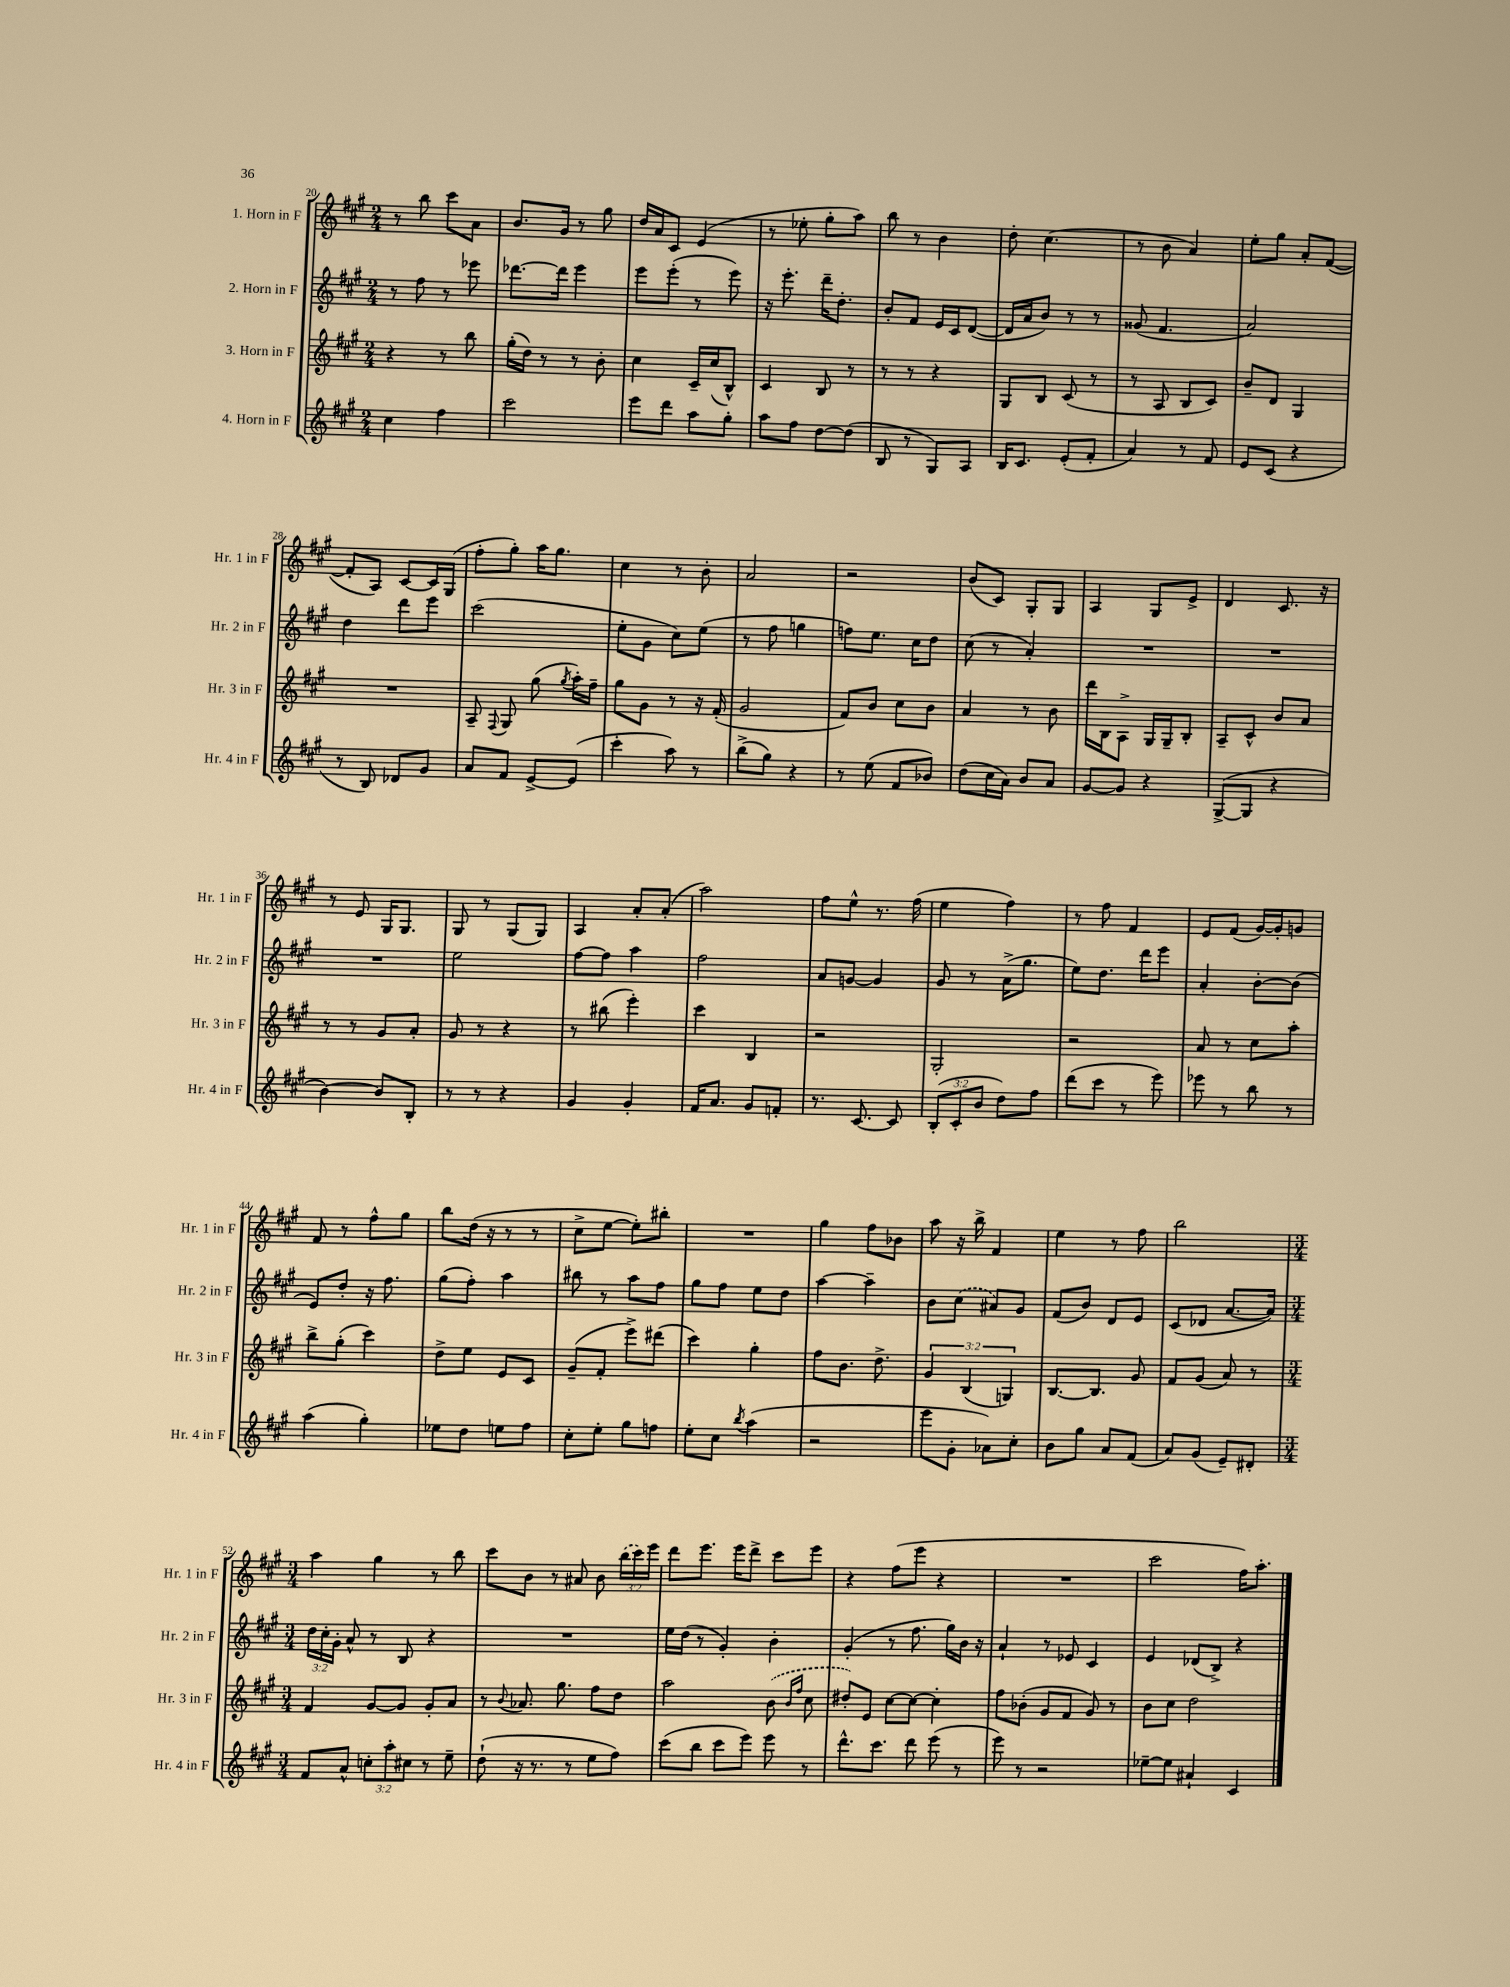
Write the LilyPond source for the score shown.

<<
\new StaffGroup <<
\new Staff = "s0" \with { instrumentName = "1. Horn in F" shortInstrumentName = "Hr. 1 in F" } {
    \clef treble \key a \major \numericTimeSignature \time 2/4 \override Staff.TupletNumber.text = #tuplet-number::calc-fraction-text
    \autoBeamOff r8 b''8 cis'''8[ a'8] |
    b'8.[ gis'16] r8 gis''8 |
    d''16[ a'16 cis'8] e'4( |
    r8 ees''8-. gis''8[-. a''8]) |
    b''8 r8 b'4 |
    d''8-. cis''4.( |
    r8 b'8 a'4) |
    e''8[-. gis''8] a'8[-. fis'8]~( |
    fis'8[-. a8]) cis'8[~ cis'16 gis16]( |
    fis''8[-. gis''8]-.) a''16[ gis''8.] |
    cis''4 r8 b'8-. |
    a'2 |
    r2 |
    b'8[( cis'8]) gis8[-. gis8] |
    a4 gis8[ e'8]-> |
    d'4 cis'8. r16 |
    r8 e'8 gis16[ gis8.] |
    gis8 r8 gis8[( gis8]) |
    a4 a'8[-. a'8]-.( |
    a''2) |
    fis''8[ e''8]-^ r8. fis''16( |
    e''4 fis''4) |
    r8 fis''8 fis'4 |
    e'8[ fis'8]( gis'16[~) gis'16-. g'8] |
    fis'8 r8 fis''8[-^ gis''8] |
    b''8[ d''16]( r16 r8 r8 |
    cis''8[-> e''8]~ e''8[-.) bis''8]-. |
    R2 |
    gis''4 fis''8[ bes'8] |
    a''8 r16 b''16-> fis'4 |
    e''4 r8 fis''8 |
    b''2 |
    \numericTimeSignature \time 3/4 a''4 gis''4 r8 b''8 |
    cis'''8[ b'8] r8 ais'8 b'8 \tuplet 3/2 { \once \slurDashed b''16[( cis'''16) e'''16] } |
    d'''8[ e'''8.] e'''16[ d'''8]-> cis'''8[ e'''8] |
    r4 fis''8[( e'''8] r4 |
    R2. |
    cis'''2 fis''16[) a''8.]-. \bar "|." |
}
\new Staff = "s1" \with { instrumentName = "2. Horn in F" shortInstrumentName = "Hr. 2 in F" } {
    \clef treble \key a \major \numericTimeSignature \time 2/4 \override Staff.TupletNumber.text = #tuplet-number::calc-fraction-text
    \autoBeamOff r8 fis''8 r8 ees'''8 |
    des'''8.[~ des'''16] e'''4 |
    e'''8[ e'''8]-.( r8 e'''8) |
    r16 e'''8.-. d'''16[-- d''8.]-. |
    b'8[-. fis'8] e'16[ cis'16 d'8]~( |
    d'16[ a'16 b'8]) r8 r8 |
    gisis'8( fis'4. |
    a'2) |
    d''4 d'''8[ e'''8] |
    cis'''2( |
    e''8[-. gis'8] cis''8[) e''8]( |
    r8 fis''8 g''4 |
    f''8[) e''8.] cis''16[ d''8] |
    cis''8( r8 a'4-.) |
    R2 |
    R2 |
    R2 |
    e''2 |
    fis''8[~ fis''8] a''4 |
    fis''2 |
    a'8[ g'8]~ g'4 |
    gis'8 r8 a'16[->( gis''8.] |
    e''8[) d''8.] d'''16[ e'''8] |
    a'4-. b'8[~-. b'8]( |
    e'8[) d''8]-. r16 fis''8. |
    gis''8[( fis''8]-.) a''4 |
    bis''8 r8 a''8[ fis''8] |
    gis''8[ fis''8] e''8[ d''8] |
    a''4~ a''4-- |
    b'8[ \once \slurDashed cis''8]( ais'8[) gis'8] |
    fis'8[( b'8]) d'8[ e'8] |
    cis'8[( des'8] a'8.[~ a'16]) |
    \numericTimeSignature \time 3/4 \tuplet 3/2 { d''16[ cis''16-. gis'16]-. } a'8-^ r8 b8 r4 |
    R2. |
    e''16[ d''16]( r8 gis'4-.) b'4-. |
    gis'4-.( r8 fis''8. gis''16[) b'16] r16 |
    a'4-! r8 ees'8 cis'4 |
    e'4 des'8[( b8]->) r4 \bar "|." |
}
\new Staff = "s2" \with { instrumentName = "3. Horn in F" shortInstrumentName = "Hr. 3 in F" } {
    \clef treble \key a \major \numericTimeSignature \time 2/4 \override Staff.TupletNumber.text = #tuplet-number::calc-fraction-text
    \autoBeamOff r4 r8 b''8 |
    gis''16[-.( d''16]) r8 r8 b'8-. |
    cis''4 cis'16[-- cis''16( b8]-^) |
    cis'4 b8 r8 |
    r8 r8 r4 |
    gis8[ b8] cis'8( r8 |
    r8 a8 b8[ cis'8]) |
    b'8[-- d'8] gis4 |
    R2 |
    a8-- \appoggiatura { fis8 } gis8 gis''8( \acciaccatura { gis''8 } a''16[-.) fis''16]-- |
    gis''8[ gis'8] r8 r16 fis'16-.( |
    gis'2 |
    fis'8[) b'8] cis''8[ b'8] |
    a'4 r8 b'8 |
    d'''16[ b16 a8]-> gis16[ gis16-- b8]-. |
    a8[-- cis'8]-^ b'8[ a'8] |
    r8 r8 gis'8[ a'8]-. |
    gis'8 r8 r4 |
    r8 bis''8( e'''4-.) |
    cis'''4 b4 |
    r2 |
    gis2-. |
    r2 |
    a'8 r8 cis''8[ a''8]-. |
    b''8[-> gis''8]-.( cis'''4) |
    d''8[-> e''8] e'8[ cis'8] |
    gis'8[--( fis'8]-. e'''8[->) dis'''8]( |
    cis'''4) gis''4-. |
    fis''8[ b'8.] d''8.-> |
    \tuplet 3/2 { gis'4 b4( g4) } |
    b8.[~ b8.] gis'8 |
    fis'8[ gis'8]( a'8) r8 |
    \numericTimeSignature \time 3/4 fis'4 gis'8[~ gis'8] gis'8[-. a'8] |
    r8 \appoggiatura { b'8 } aes'8. gis''8. fis''8[ d''8] |
    a''2 \once \slurDashed b'8( \grace { b'16[ fis''16] } cis''8 |
    dis''8[-.) e'8] cis''8[~ cis''8]~ cis''4-. |
    fis''8[ bes'8]-.( gis'8[ fis'8] gis'8) r8 |
    b'8[ cis''8] d''2 \bar "|." |
}
\new Staff = "s3" \with { instrumentName = "4. Horn in F" shortInstrumentName = "Hr. 4 in F" } {
    \clef treble \key a \major \numericTimeSignature \time 2/4 \override Staff.TupletNumber.text = #tuplet-number::calc-fraction-text
    \autoBeamOff cis''4 fis''4 |
    cis'''2 |
    e'''8[ d'''8] a''8[ gis''8]-. |
    a''8[ fis''8] d''8[~ d''8]( |
    b8 r8 gis8[) a8] |
    b16[ cis'8.] e'8[-.( fis'8]-. |
    a'4) r8 fis'8 |
    e'8[ cis'8]( r4 |
    r8 b8) des'8[ gis'8] |
    a'8[ fis'8] e'8[~-> e'8]( |
    cis'''4-. a''8) r8 |
    b''8[->( gis''8]) r4 |
    r8 e''8( fis'8[ bes'8]) |
    d''8[( cis''16 a'16]) b'8[ a'8] |
    gis'8[~ gis'8] r4 |
    gis8[~->( gis8] r4 |
    b'4~) b'8[ b8]-. |
    r8 r8 r4 |
    gis'4 gis'4-. |
    fis'16[ a'8.] gis'8[ f'8]-. |
    r8. cis'8.~ cis'8 |
    \tuplet 3/2 { b8[-.( cis'8-. b'8] } d''8[) fis''8] |
    d'''8[( cis'''8] r8 e'''8) |
    ees'''8 r8 b''8 r8 |
    a''4( gis''4-.) |
    ees''8[ d''8] e''8[ fis''8] |
    cis''8[-. e''8]-. gis''8[ f''8] |
    e''8[-. cis''8] \acciaccatura { b''8 } a''4( |
    r2 |
    e'''8[ gis'8]-. aes'8[) cis''8]-. |
    b'8[ gis''8] a'8[ fis'8]( |
    a'8[) gis'8]( e'8[--) dis'8]-. |
    \numericTimeSignature \time 3/4 fis'8[ a'8]-^ \tuplet 3/2 { c''8[-. a''8-. cis''8] } r8 e''8-- |
    d''8-!( r16 r8. r8 e''8[ fis''8]) |
    cis'''8[( b''8] cis'''8[ e'''8]) e'''8 r8 |
    d'''8.[-^ cis'''8.] d'''8 e'''8( r8 |
    e'''8) r8 r2 |
    ees''8[~-- ees''8] ais'4-! cis'4 \bar "|." |
}
>>
>>
\layout { \context { \Score currentBarNumber = #20 } }
